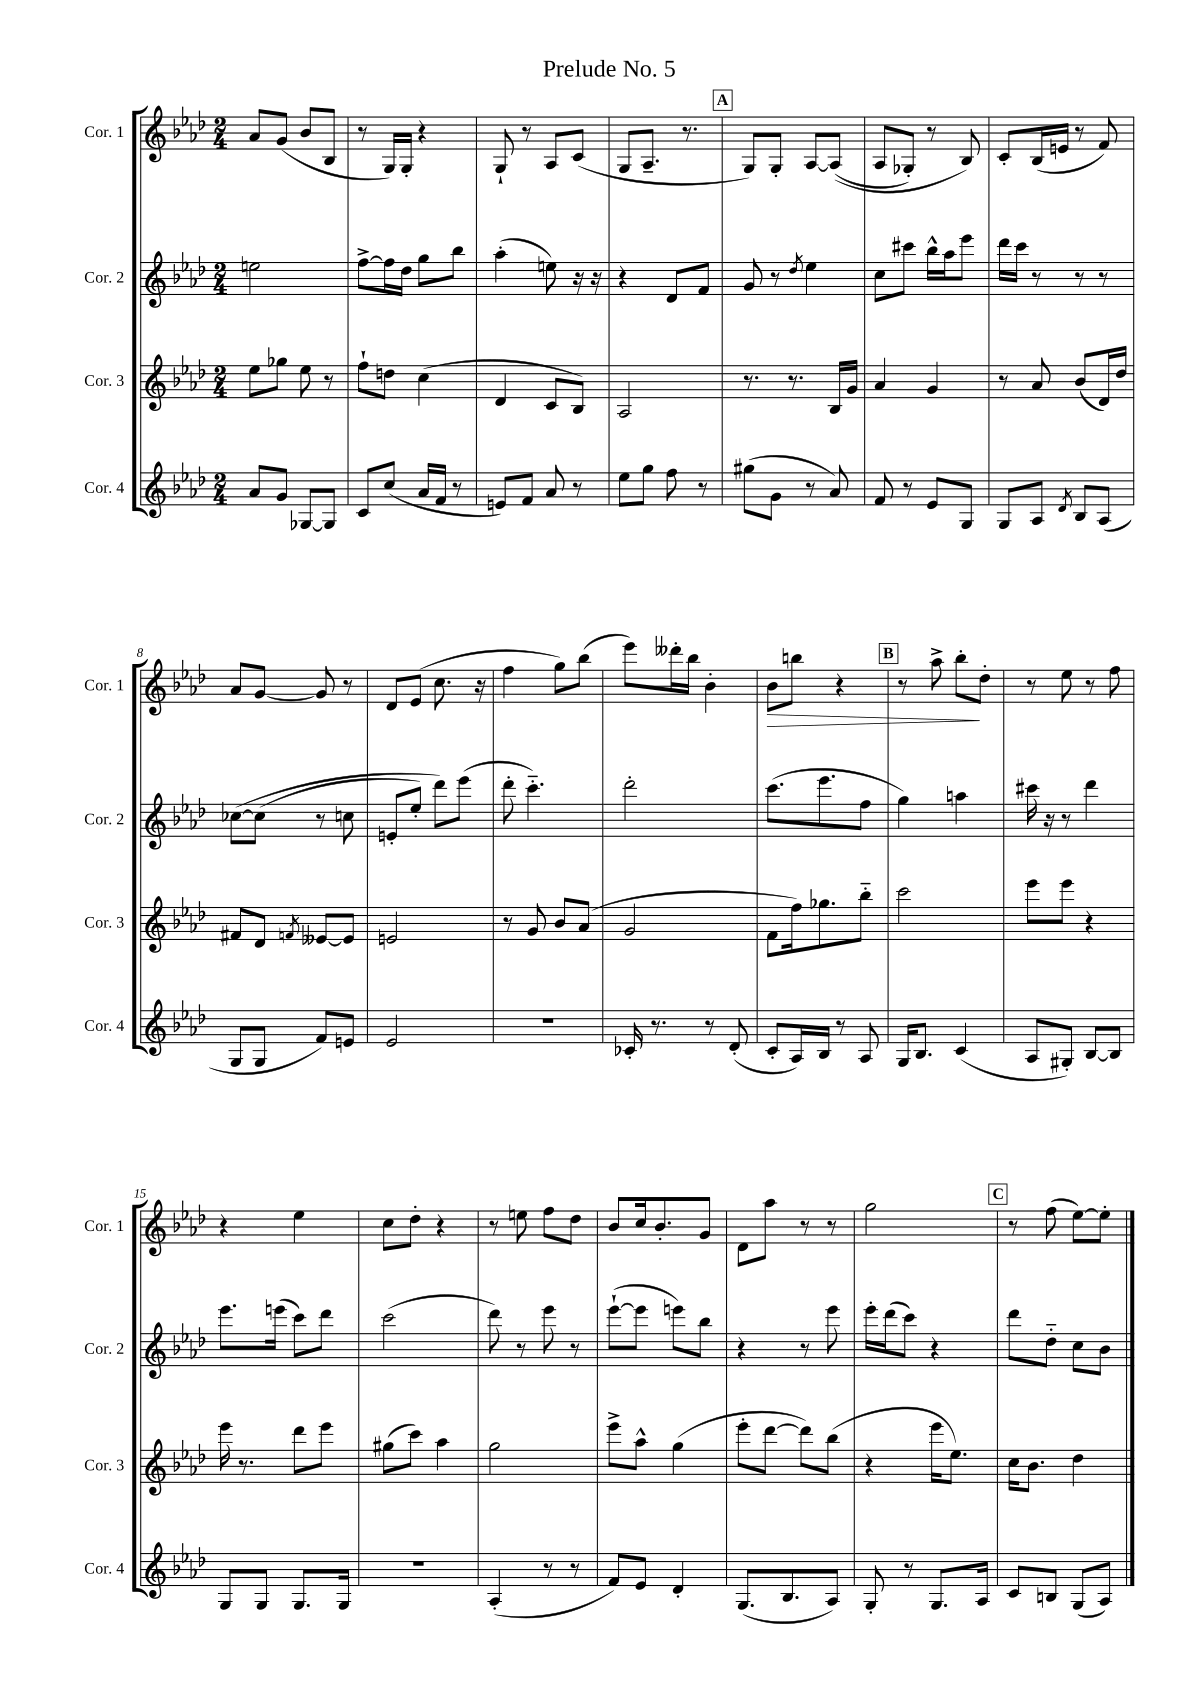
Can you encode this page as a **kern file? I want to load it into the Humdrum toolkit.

**kern	**kern	**kern	**kern	**dynam
*part4	*part3	*part2	*part1	*part1
*staff4	*staff3	*staff2	*staff1	*staff1
*I"Cor. 4	*I"Cor. 3	*I"Cor. 2	*I"Cor. 1	*
*I'Cor. 4	*I'Cor. 3	*I'Cor. 2	*I'Cor. 1	*
*clefG2	*clefG2	*clefG2	*clefG2	*
*k[b-e-a-d-]	*k[b-e-a-d-]	*k[b-e-a-d-]	*k[b-e-a-d-]	*
*M2/4	*M2/4	*M2/4	*M2/4	*
=1	=1	=1	=1	=1
8a-/L	8ee-\L	2een\	8a-/L	.
8g/J	8gg-X\J	.	(8g/J	.
[8G-X/L	8ee-\	.	8b-/L	.
8G-/J]	8r	.	8B-/J	.
=2	=2	=2	=2	=2
8c/L	8ff`\L	[8ff^\L	8r	.
(8cc/J	8ddn\J	16ff\L]	16G/LL)	.
.	.	16dd-\JJ	16G'/JJ	.
16a-/LL	(4cc\	8gg\L	4r	.
16f/JJ	.	.	.	.
8r	.	8bb-\J	.	.
=3	=3	=3	=3	=3
8en/L)	4d-/	(4aa-'\	8G`/	.
8f/J	.	.	8r	.
8a-/	8c/L	8een\)	8A-/L	.
8r	8B-/J)	16r	(8c/J	.
.	.	16r	.	.
=4	=4	=4	=4	=4
8ee-\L	2A-/	4r	8G/L	.
8gg\J	.	.	8.A-~/J	.
8ff\	.	8d-/L	.	.
.	.	.	8.r	.
8r	.	8f/J	.	.
!!LO:REH:place=s1:t=A
=5	=5	=5	=5	=5
(8gg#X\L	8.r	8g/	8G/L)	.
8g\J	.	8r	8G'/J	.
.	8.r	.	.	.
.	.	8qdd-/	.	.
8r	.	4ee-\	[8A-/L	.
8a-/)	16B-/LL	.	((8A-/J]	.
.	16g/JJ	.	.	.
=6	=6	=6	=6	=6
8f/	4a-/	8cc\L	8A-/L	.
8r	.	8ccc#X\J	8G-X'/J)	.
8e-/L	4g/	16bb-^^\LL	8r	.
.	.	16aa-\J	.	.
8G/J	.	8eee-\J	8B-/)	.
=7	=7	=7	=7	=7
8G/L	8r	16ddd-\LL	8c'/L	.
.	.	16ccc\JJ	.	.
8A-/J	8a-/	8r	(16B-/L	.
.	.	.	16en/JJ	.
8qd-/	.	.	.	.
8B-/L	(8b-/L	8r	8r	.
(8A-/J	16d-/L)	8r	8f/)	.
.	16dd-/JJ	.	.	.
!!LO:LB:g=z
=8	=8	=8	=8	=8
8G/L	8f#X/L	([8cc-X\L	8a-/L	.
8G/J	8d-/J	(8cc-\J]	[8g/J	.
.	8qfn/	.	.	.
8f/L)	[8e--X/L	8r	8g/]	.
8en/J	8e--/J]	8ccn\	8r	.
=9	=9	=9	=9	=9
2e-/	2en/	8en'/L	8d-/L	.
.	.	8ee-'/J)	(8e-/J	.
.	.	8ddd-\L)	8.cc\	.
.	.	(8eee-\J	.	.
.	.	.	16r	.
=10	=10	=10	=10	=10
2r	8r	8ddd-'\	4ff\	.
.	8g/	4.ccc\)	.	.
.	8b-/L	.	8gg\L)	.
.	(8a-/J	.	(8bb-\J	.
=11	=11	=11	=11	=11
16c-X'/	2g/	2ddd-'\	8eee-\L)	.
8.r	.	.	.	.
.	.	.	16ddd--X'\L	.
.	.	.	16bb-\JJ	.
8r	.	.	4b-'\	.
(8d-'/	.	.	.	.
=12	=12	=12	=12	=12
!	!	!	!	!LO:HP:b
8c'/L	8f\L	(8.ccc\L	8b-\L	>
16A-/L)	16ff\k)	.	8bbn\J	.
16B-/JJ	8.gg-X\	8.eee-\	.	.
8r	.	.	4r	.
8A-/	8bb-\J	8ff\J	.	.
!!LO:REH:place=s1:t=B
=13	=13	=13	=13	=13
16G/KL	2ccc\	4gg\)	8r	.
8.B-/J	.	.	.	.
.	.	.	8aa-^\	.
(4c/	.	4aan\	8bb-'\L	.
.	.	.	8dd-'\J	]
=14	=14	=14	=14	=14
8A-/L	8eee-\L	16ccc#X\	8r	.
.	.	16r	.	.
8G#X'/J)	8eee-\J	8r	8ee-\	.
[8B-/L	4r	4ddd-\	8r	.
8B-/J]	.	.	8ff\	.
!!LO:LB:g=z
=15	=15	=15	=15	=15
8G/L	16eee-\	8.eee-\L	4r	.
.	8.r	.	.	.
8G/J	.	.	.	.
.	.	(16eeen\Jk	.	.
8.G/L	8ddd-\L	8ccc\L)	4ee-\	.
.	8eee-\J	8ddd-\J	.	.
16G/Jk	.	.	.	.
=16	=16	=16	=16	=16
2r	(8gg#X\L	(2ccc\	8cc\L	.
.	8ccc\J)	.	8dd-'\J	.
.	4aa-\	.	4r	.
=17	=17	=17	=17	=17
(4A-'/	2gg\	8ddd-\)	8r	.
.	.	8r	8een\	.
8r	.	8eee-\	8ff\L	.
8r	.	8r	8dd-\J	.
=18	=18	=18	=18	=18
8f/L)	8eee-^\L	([8eee-`\L	8b-/L	.
8e-/J	8aa-^^\J	8eee-\J]	16cc/k	.
.	.	.	8.b-'/	.
4d-'/	(4gg\	8eeen\L)	.	.
.	.	8bb-\J	8g/J	.
=19	=19	=19	=19	=19
(8.G/L	8eee-'\L	4r	8d-\L	.
.	[8ddd-\J	.	8aa-\J	.
8.B-/	.	.	.	.
.	8ddd-\L])	8r	8r	.
8A-/J)	(8bb-\J	8eee-\	8r	.
=20	=20	=20	=20	=20
8G'/	4r	16eee-'\LL	2gg\	.
.	.	(16ddd-\J	.	.
8r	.	8ccc\J)	.	.
8.G/L	16eee-\KL	4r	.	.
.	8.ee-\J)	.	.	.
16A-/Jk	.	.	.	.
!!LO:REH:place=s1:t=C
=21	=21	=21	=21	=21
8c/L	16cc\KL	8ddd-\L	8r	.
.	8.b-\J	.	.	.
8Bn/J	.	8dd-\J	(8ff\	.
(8G/L	4dd-\	8cc\L	[8ee-\L)	.
8A-/J)	.	8b-\J	8ee-'\J]	.
==	==	==	==	==
*-	*-	*-	*-	*-
